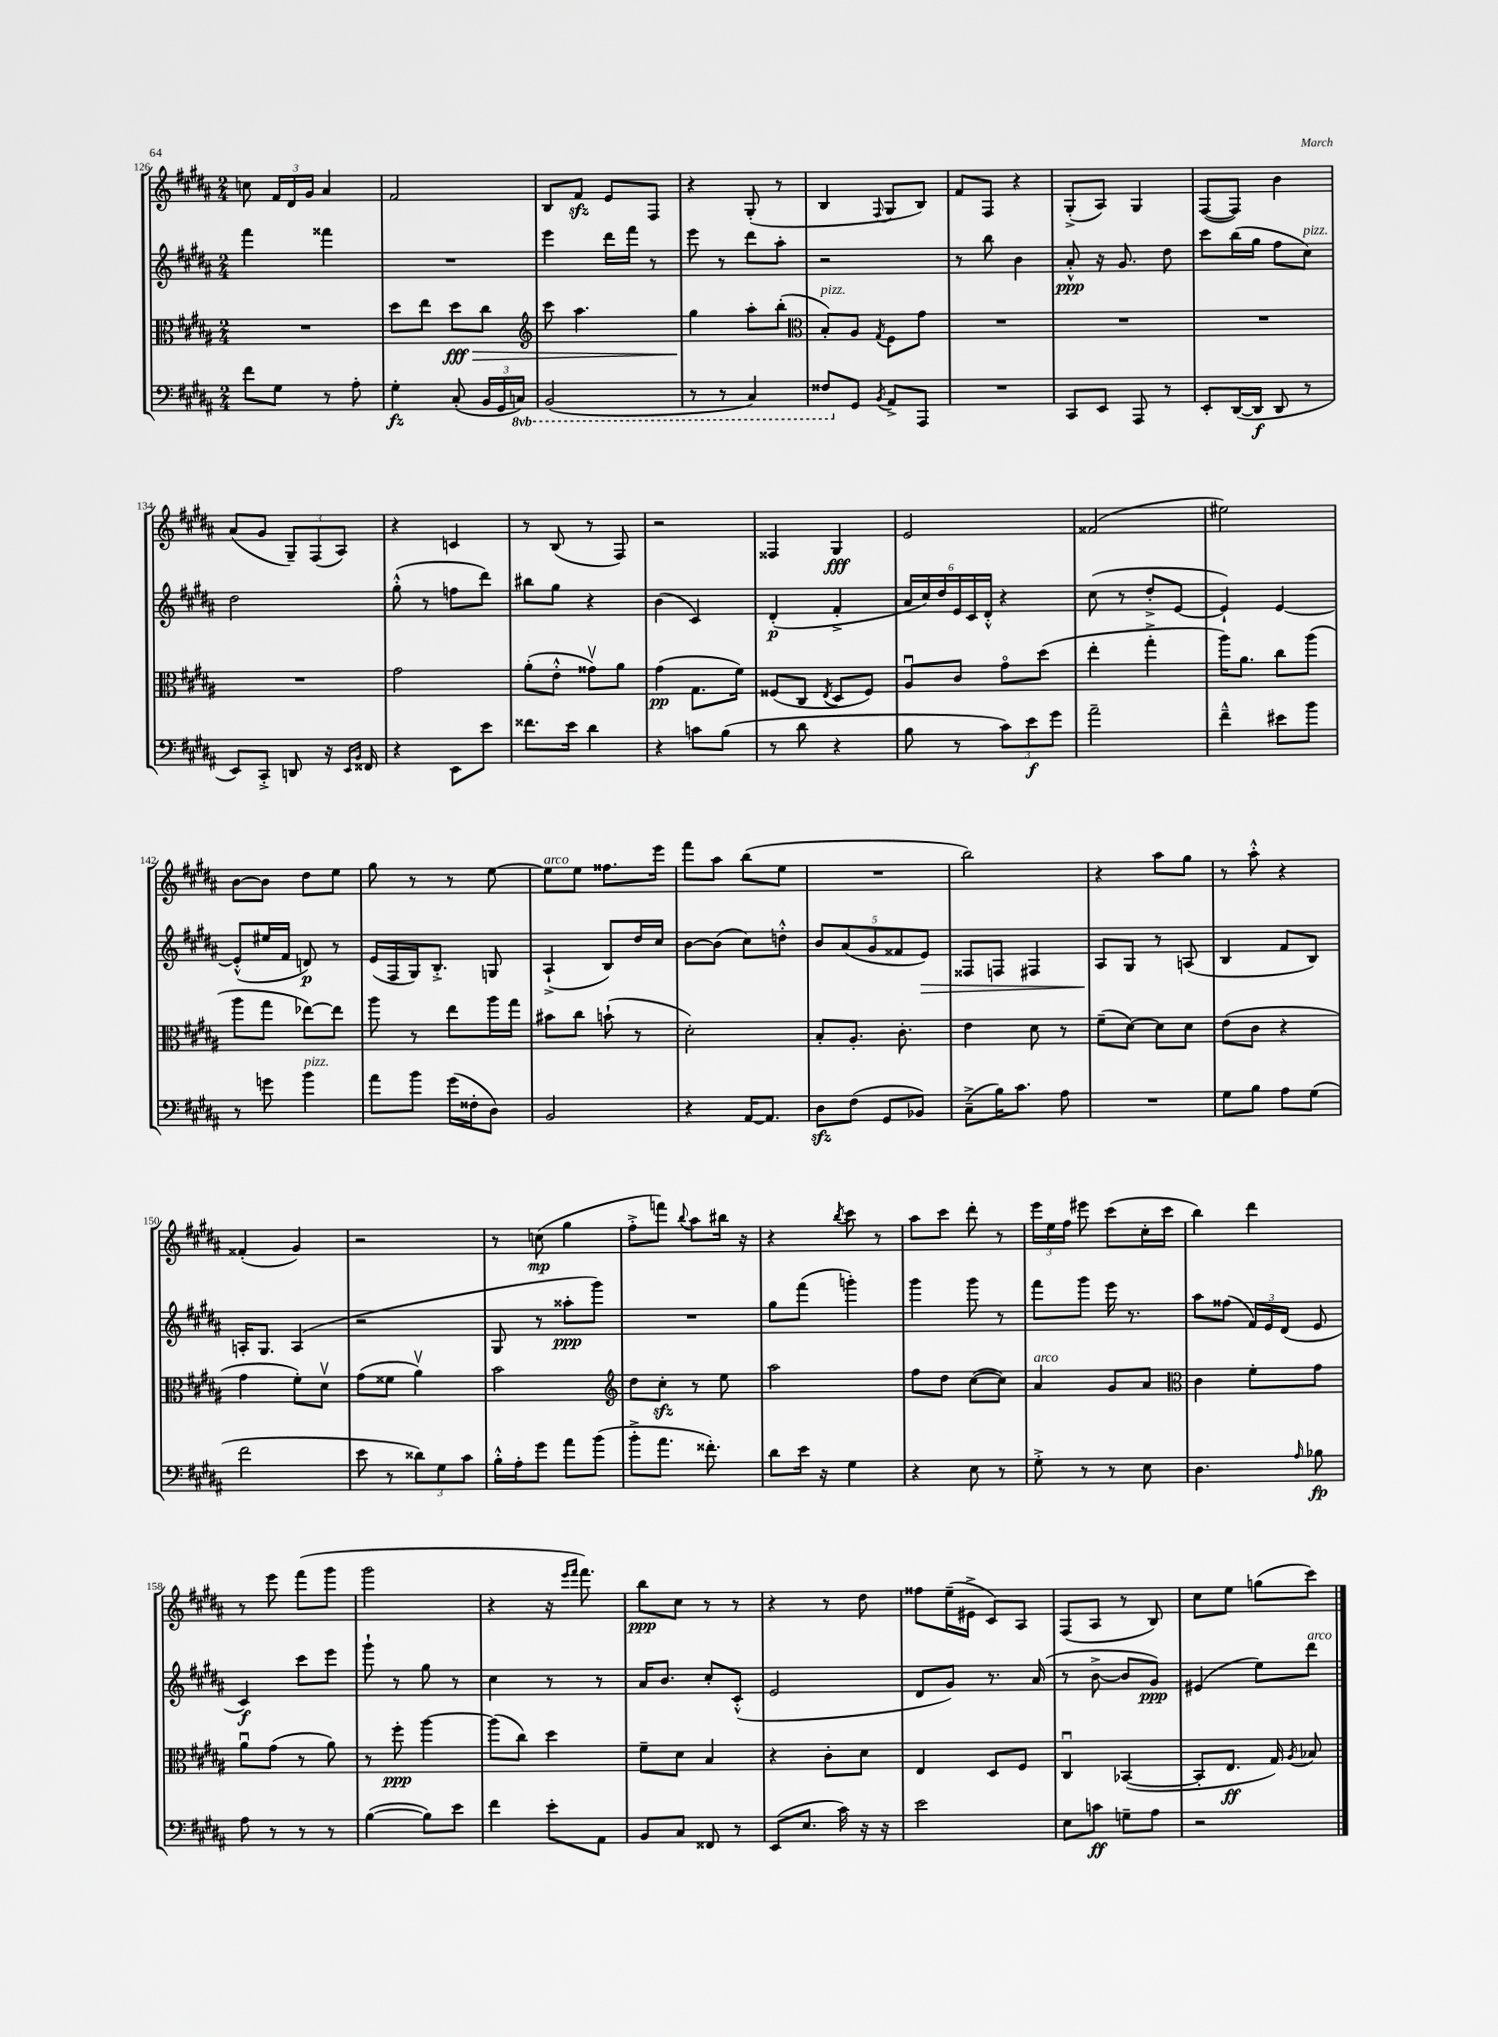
<<
\new StaffGroup <<
\new Staff = "s0" {
    \clef treble \key b \major \numericTimeSignature \time 2/4
    \autoBeamOff c''8 \tuplet 3/2 { fis'16[ dis'16 gis'16] } ais'4 |
    fis'2 |
    b8[ fis'8]\sfz e'8[ fis8] |
    r4 gis8-.( r8 |
    b4 \appoggiatura { fis8 } gis8[ b8]) |
    fis'8[ fis8] r4 |
    gis8[-.->( ais8]) gis4 |
    fis8[~( fis8]) b'4 |
    ais'8[( gis'8] \tuplet 3/2 { gis8[--) fis8( ais8]) } |
    r4 c'4 |
    r8 b8( r8 fis8) |
    r2 |
    fisis4 gis4\fff |
    e'2 |
    fisis'2( |
    eis''2) |
    b'8[~ b'8] dis''8[ e''8] |
    gis''8 r8 r8 e''8~ |
    e''8[^\markup { \italic "arco" } e''8] fisis''8.[ e'''16] |
    fis'''8[ ais''8] b''8[( e''8] |
    R2 |
    b''2) |
    r4 ais''8[ gis''8] |
    r8 ais''8-.-^ r4 |
    fisis'4-.( gis'4) |
    r2 |
    r8 c''8\mp( gis''4 |
    fis''8[-.-> f'''8]) \appoggiatura { b''8 } ais''8[ bis''16] r16 |
    r4 \acciaccatura { b''8 } cis'''8 r8 |
    ais''8[ cis'''8] dis'''8-. r8 |
    \tuplet 3/2 { e'''16[ e''16 fis''16] } eis'''8 cis'''8[( cis''16-. cis'''16] |
    b''4) dis'''4 |
    r8 e'''8 fis'''8[( gis'''8] |
    gis'''2 |
    r4 r16 \grace { e'''16[ fis'''16] } fis'''8.) |
    b''8[\ppp cis''8] r8 r8 |
    r4 r8 dis''8 |
    fisis''8[ e''16--( eis'16]-> cis'8[) ais8] |
    fis8[( ais8] r8 b8) |
    cis''8[ e''8] g''8[( cis'''8]) \bar "|." |
}
\new Staff = "s1" {
    \clef treble \key b \major \numericTimeSignature \time 2/4
    \autoBeamOff fis'''4 fisis'''4 |
    R2 |
    e'''4 dis'''16[ fis'''16] r8 |
    e'''8 r8 dis'''8[ ais''8]-. |
    r2 |
    r8 b''8 b'4 |
    ais'8-.-^\ppp r16 gis'8. dis''8 |
    cis'''8[ b''16( gis''16] fis''8[ cis''8]^\markup { \italic "pizz." }) |
    dis''2 |
    gis''8-.-^( r8 f''8[ dis'''8]) |
    bis''8[ gis''8] r4 |
    b'4( cis'4) |
    dis'4-.\p( fis'4-.-> |
    \tuplet 6/4 { ais'16[ cis''16) dis''16 e'16 cis'16 dis'16]-.-^ } r4 |
    cis''8( r8 dis''8[-.-> e'8]~ |
    e'4-!) e'4~ |
    e'8[-.-^( eis''16 fis'16] d'8\p) r8 |
    e'16[( fis16 gis16) b8.]-.-> g8 |
    ais4-!->( b8[) dis''16 cis''16] |
    b'8[~ b'8]( cis''8[) d''8]-.-^ |
    \tuplet 5/4 { b'8[ ais'8( gis'8 fisis'8 e'8]\>) } |
    fisis8[ f8] fis4 |
    ais8[\! gis8] r8 a8( |
    b4 fis'8[ b8]) |
    a16[-. gis8.] a4( |
    r2 |
    gis8 r8 aisis''8[-.\ppp gis'''8]) |
    R2 |
    gis''8[ fis'''8]( g'''4-.) |
    gis'''4 gis'''8 r8 |
    fis'''8[ gis'''8] e'''16 r8. |
    ais''8[ fisis''8]( \tuplet 3/2 { fis'16[) e'16 dis'16]( } e'8 |
    cis'4\f) cis'''8[ e'''8] |
    gis'''8-! r8 gis''8 r8 |
    cis''4 r8 r8 |
    ais'16[ b'8.] cis''8[-. cis'8]-.-^( |
    e'2 |
    dis'8[ gis'8]) r8. ais'16( |
    r8 b'8~-> b'8[ gis'8]\ppp) |
    eis'4( e''8[) dis'''8]^\markup { \italic "arco" } \bar "|." |
}
\new Staff = "s2" {
    \clef alto \key b \major \numericTimeSignature \time 2/4
    \autoBeamOff R2 |
    dis''8[ e''8] dis''8[\fff\> cis''8] |
    \clef treble cis'''8 ais''4. |
    gis''4\! ais''8[-. b''8]-.( |
    \clef alto b8[-.^\markup { \italic "pizz." }) ais8] \acciaccatura { gis8 } fis8[ gis'8] |
    R2 |
    R2 |
    R2 |
    R2 |
    gis'2 |
    ais'8[-.( e'8]-.-^ gisis'8[\upbow) ais'8] |
    gis'4\pp( gis8.[ fis'16]) |
    fisis8[( cis8] \acciaccatura { e8 } dis8[ fisis8]) |
    ais8[\downbow cis'8] gis'8[\flageolet dis''8]( |
    e''4-. gis''4-.-> |
    ais''16[) ais'8.] cis''8[ ais''8]( |
    ais''8[ gis''8] ees''8[~) ees''8] |
    ais''8 r8 e''8[ ais''16 gis''16] |
    bis'8[ cis''8] b'8-!( r8 |
    dis'2-.) |
    b8[-. ais8.]-. cis'8.-. |
    e'4 dis'8 r8 |
    fis'8[--( dis'8]~) dis'8[ dis'8] |
    e'8[( cis'8] r4 |
    gis'4 fis'8[-.) dis'8]\upbow |
    gis'8[( fisis'8] ais'4\upbow) |
    b'2 |
    \clef treble dis''8[ cis''8]-.\sfz r8 e''8 |
    ais''2 |
    fis''8[ dis''8] cis''8[~( cis''8]) |
    ais'4^\markup { \italic "arco" } gis'8[ ais'8] |
    \clef alto cis'4 fis'8[-. gis'8] |
    ais'8[\downbow gis'8]( r8 ais'8) |
    r8 fis''8-.\ppp ais''4~ |
    ais''8[( cis''8]) dis''4 |
    fis'8[-- dis'8] b4 |
    r4 cis'8[-. dis'8] |
    e4 dis8[ fis8] |
    cis4\downbow bes,4~( |
    bes,8[-. e8.]\ff gis16) \acciaccatura { ais8 } bes8 \bar "|." |
}
\new Staff = "s3" {
    \clef bass \key b \major \numericTimeSignature \time 2/4 \set Staff.ottavationMarkups = #ottavation-simple-ordinals
    \autoBeamOff fis'8[ gis8] r8 ais8-. |
    gis4-.\fz cis8-.( \tuplet 3/2 { b,16[ gis,16 \ottava #-1 c,16]) } |
    b,,2( |
    r8 r8 cis,4) |
    fisis,8[ \ottava #0 gis,8] \acciaccatura { b,8 } ais,8[-> ais,,8] |
    R2 |
    cis,8[ e,8] ais,,8 r8 |
    e,8[-. dis,16~( dis,16]\f dis,8 r8 |
    e,8[) cis,8]-.-> d,8 r16 \grace { e,16[ b,16] } fisis,16 |
    r4 e,8[ e'8] |
    fisis'8.[ e'16] dis'4 |
    r4 c'8[ b8]( |
    r8 dis'8 r4 |
    b8 r8 \tuplet 3/2 { cis'8[) e'8\f gis'8] } |
    ais'2-- |
    fis'4---^ eis'8[ b'8] |
    r8 g'8 b'4^\markup { \italic "pizz." } |
    ais'8[ b'8] gis'16[( fisis16-. dis8]) |
    b,2 |
    r4 ais,16[~ ais,8.] |
    dis8[\sfz fis8]( gis,8[ bes,8]) |
    cis8[--->( b16) cis'8.] ais8 |
    R2 |
    gis8[ b8] ais8[ gis8]( |
    fis'2 |
    e'8 r8 \tuplet 3/2 { disis'8[) gis8 cis'8] } |
    b16[-.-^ ais16-. gis'8] ais'8[ b'8]( |
    b'8[-.-> ais'8.] fisis'8.-.) |
    dis'8[ e'16] r16 gis4 |
    r4 e8 r8 |
    gis8-.-> r8 r8 e8 |
    dis4. \grace { ais16 } bes8\fp |
    ais8 r8 r8 r8 |
    b4~( b8[) e'8] |
    fis'4 e'8[-. ais,8] |
    b,8[ cis8] fisis,8 r8 |
    e,8[( e8.] cis'16) r16 r16 |
    e'2 |
    e8[ c'8]\ff g8[-- ais8] |
    r2 \bar "|." |
}
>>
>>
\layout { \context { \Score currentBarNumber = #126 } }
